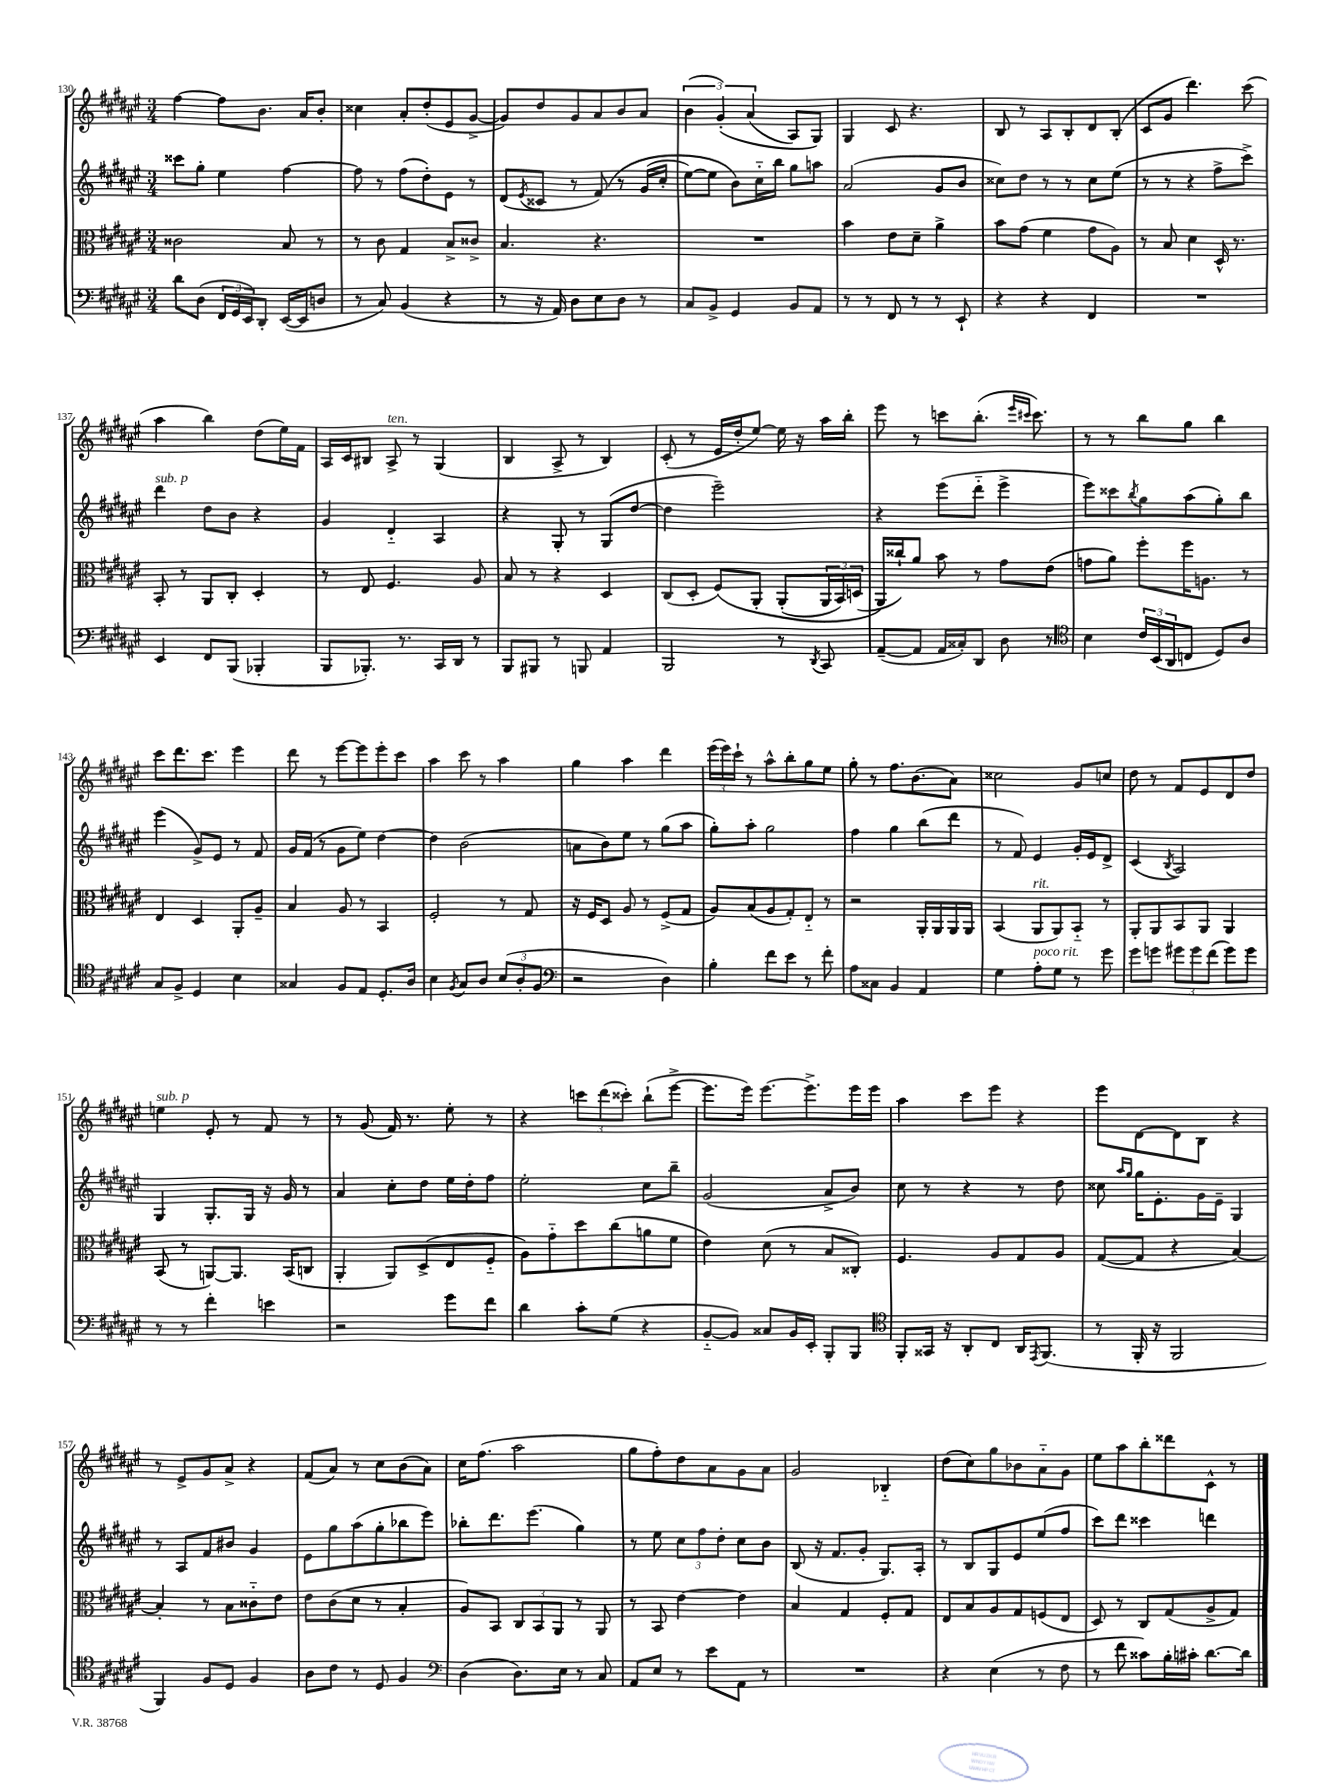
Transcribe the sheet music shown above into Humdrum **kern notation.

**kern	**kern	**kern	**kern
*staff4	*staff3	*staff2	*staff1
*clefF4	*clefC3	*clefG2	*clefG2
*k[f#c#g#d#a#e#]	*k[f#c#g#d#a#e#]	*k[f#c#g#d#a#e#]	*k[f#c#g#d#a#e#]
*M3/4	*M3/4	*M3/4	*M3/4
8d#	2c##	8ccc##	[4ff#
(8D#	.	8gg#'	.
24FF#	.	4ee#	8ff#]
24GG#	.	.	.
24EE#)	.	.	.
8DD#'	.	.	8.b
([16EE#	8B	[4ff#	.
16EE#]	.	.	16a#
8D	8r	.	8b'
=	=	=	=
8r	8r	8ff#]	4cc##
8C#)	8c#	8r	.
(4BB	4G#	(8ff#	8a#'
.	.	8dd#')	(8dd#'
4r	8B^	8e#	8e#
.	8c##^	8r	[8g#^
=	=	=	=
8r	4.B	(8d#	8g#])
.	.	8qe#	.
16r	.	8c##	8dd#
16AA#)	.	.	.
8D#	.	8r	8g#
8E#	4.r	&(8f#)	8a#
8D#	.	8r	8b
8r	.	(16g#	8a#
.	.	16cc#'	.
=	=	=	=
8C#	2.r	[8ee#)	(6b
8BB^	.	8ee#]	.
.	.	.	&(6g#')
4GG#	.	8b&)	.
.	.	.	(6a#
.	.	16cc#'~	.
.	.	16bb	.
8BB	.	8gg#	8A#)
8AA#	.	8aa	8G#&)
=	=	=	=
8r	4b	(2a#	4G#
8r	.	.	.
8FF#	8e#	.	8c#
8r	8d#~	.	4.r
8r	4a#^	8g#	.
8EE#`	.	8b	.
=	=	=	=
4r	8b	8cc##)	8B
.	(8g#	8dd#	8r
4r	4f#	8r	8A#
.	.	8r	8B'
4FF#	8g#	8cc##	8d#
.	8A#)	(8ee#	(8B'
=	=	=	=
2.r	8r	8r	8c#
.	8B	8r	8g#
.	4d#	4r	4.ddd#)
.	16D#^^	8ff#^	.
.	8.r	.	.
.	.	8ccc#^)	(8ccc#
=	=	=	=
4EE#	8BB'	4ddd#	4aa#
.	8r	.	.
8FF#	8AA#	8dd#	4bb)
(8BBB	8C#'	8b	.
4BBB-'	4D#'	4r	(8dd#
.	.	.	16ee#)
.	.	.	16f#
=	=	=	=
8BBB	8r	4g#	16A#
.	.	.	16c#
8.BBB-')	8E#	.	8B#
.	4.F#	4d#'~	8A#^
8.r	.	.	.
.	.	.	8r
16CC#	.	4A#	(4G#
16DD#	.	.	.
8r	8A#	.	.
=	=	=	=
8BBB	8B	4r	4B
8BBB#	8r	.	.
8r	4r	8G#'	8A#^
8BBB	.	8r	8r
4AA#	4D#	(8G#	4B)
.	.	[8dd#	.
=	=	=	=
2BBB	(8C#	4dd#]	(8c#'
.	8D#'	.	8r
.	&(8F#)	2eee#~)	16e#
.	.	.	16dd#'
.	8AA#'	.	[8ee#)
8r	(8AA#'	.	16ee#]
.	.	.	16r
8qDD#	.	.	.
8CC#	24AA#	.	16aa#
.	24BB)	.	.
.	.	.	16bb'
.	(24D	.	.
=	=	=	=
([8AA#~	16AA#&)	4r	8eee#
.	16cc##`)	.	.
8AA#]	8a#	.	8r
16AA#	8b	(8eee#	8ccc
16C##')	.	.	.
8DD#	8r	8ddd#'~	(8.bb'
8D#	8g#	4eee#^	.
.	.	.	16qqeee#
.	.	.	16qqccc#
.	.	.	8.ccc#)
8r	(8e#	.	.
=	=	=	=
*clefC4	*	*	*
4B	8g	8eee#)	8r
.	8a#)	8ccc##	8r
.	.	8qbb	.
24c#	8ff#'	8gg#	8bb
(24BB	.	.	.
24AA#	.	.	.
8C	16ff#	(8aa#	8gg#
.	8.A	.	.
8D#)	.	8gg#')	4bb
8A#	8r	8bb	.
=	=	=	=
8G#	4E#	(4eee#	8ccc#
8F#^	.	.	8.ddd#
4D#	4D#	8g#^)	.
.	.	.	8.ccc#
.	.	8e#	.
4B	8AA#'	8r	4eee#
.	8A#~	8f#	.
=	=	=	=
4G##	4B	16g#	8ddd#
.	.	(16f#	.
.	.	8r	8r
8F#	8A#	8g#	[8eee#
8E#	8r	8ee#)	8eee#]
8.D#'	4BB	[4dd#	8eee#'
.	.	.	8ccc#
16A#	.	.	.
=	=	=	=
4B	2F#'	4dd#]	4aa#
8qF#	.	.	.
8G#	.	(2b	8ccc#
8A#	.	.	8r
(12B	8r	.	4aa#
12A#'	.	.	.
.	8G#	.	.
12F#	.	.	.
=	=	=	=
*clefF4	*	*	*
2r	16r	8a	4gg#
.	16F#	.	.
.	8D#	8b)	.
.	8A#	8ee#	4aa#
.	8r	8r	.
4D#)	(8F#^	(8gg#	4ddd#
.	8G#	8aa#	.
=	=	=	=
4B'	8A#)	8gg#')	(24eee#
.	.	.	24eee#)
.	.	.	24ccc#`
.	(8B	8aa#'	8r
8f#	8A#	2gg#	8aa#^^
8e#	8G#')	.	8bb'
8r	8E#'~	.	8gg#
8f#'	8r	.	8ee#
=	=	=	=
8A#	2r	4ff#	8gg#'
8C##	.	.	8r
4BB	.	4gg#	8.ff#
.	.	.	(8.b
4AA#	16AA#'	(8bb	.
.	16AA#	.	.
.	16AA#	8ddd#	8a#)
.	16AA#	.	.
=	=	=	=
4G#	(4BB	8r	2cc##
.	.	8f#)	.
8A#'	8AA#	4e#	.
8G#	8AA#)	.	.
8r	8BB'~	16g#'	8g#
.	.	16e#	.
8g#	8r	8d#^	8cc
=	=	=	=
8g#	8AA#'	(4c#	8dd#
8g	8AA#	.	8r
.	.	8qB	.
12g#	8BB	2A#)	8f#
12g#	.	.	.
.	8AA#	.	8e#
(12f#	.	.	.
8g#)	4AA#	.	8d#
8g#	.	.	8dd#
=	=	=	=
8r	(8BB	4G#	4ee
8r	8r	.	.
4f#'	[8AA)	8.G#'	8e#'
.	8.AA]	.	8r
.	.	16G#	.
4e	.	16r	8f#
.	(16BB	16g#	.
.	8C	8r	8r
=	=	=	=
2r	4AA#'	4a#	8r
.	.	.	(8g#
.	8AA#)	8cc#'	16f#)
.	.	.	8.r
.	(8D#^	8dd#	.
8g#	8E#	16ee#	8ee#'
.	.	16dd#'	.
8f#	8F#'~	8ff#	8r
=	=	=	=
4d#	8A#)	2ee#'	4r
.	8g#'~	.	.
8c#'	8dd#	.	12ccc
.	.	.	(12ddd#
(8G#	(8cc#	.	.
.	.	.	12ccc##')
4r	8a	8cc#	(8bb`
.	8f#	8bb~	[8eee#^
=	=	=	=
[8BB'~	4e#)	(2g#	8.eee#]
8BB])	.	.	.
.	.	.	16eee#)
8C##	(8d#	.	[8.eee#
16BB	8r	.	.
16EE#'	.	.	8.eee#^]
8BBB'	8B	8a#^	.
8BBB	8C##')	8b)	16eee#
.	.	.	16eee#
=	=	=	=
*clefC4	*	*	*
8FF#'	4.F#	8cc#	4aa#
16GG##	.	8r	.
16r	.	.	.
8AA#'	.	4r	8ccc#
8C#	8A#	.	8eee#
16AA#	8G#	8r	4r
8qEE#	.	.	.
(8.FF#	.	.	.
.	8A#	8dd#	.
=	=	=	=
8r	([8G#	8cc##	8eee#
.	.	16qqaa#	.
.	.	16qqgg#	.
16FF#'	8G#]	16gg#	[8d#
16r	.	8.e#'	.
2FF#	4r	.	8d#]
.	.	16g#	8B
.	.	16e#~	.
.	[4B)	4G#	4r
=	=	=	=
4FF#)	4B']	8r	8r
.	.	8A#	8e#^
8F#	8r	8f#	8g#
8D#	8B	8b#	8a#^
4F#	8c##'~	4g#	4r
.	8e#	.	.
=	=	=	=
8A#	8e#	8e#	(8f#
8c#	(8c#	8gg#	8a#)
8r	8d#	(8aa#	8r
8D#	8r	8gg#'	8cc#
4F#	4B'	8bb-	(8b
.	.	8eee#)	8a#)
=	=	=	=
*clefF4	*	*	*
(4D#	8A#)	8bb-'	16cc#
.	.	.	(8.ff#
.	8BB	8.ddd#	.
8.D#)	12C#	.	2aa#
.	.	(8.eee#	.
.	12BB	.	.
.	12AA#	.	.
16E#	.	.	.
8r	8r	4gg#)	.
8C#	8AA#	.	.
=	=	=	=
8AA#	8r	8r	8gg#
8E#	8BB	8ee#	8ff#')
8r	[4e#	12cc#	8dd#
.	.	12ff#	.
8e#	.	.	8a#
.	.	12dd#'	.
8AA#	4e#]	8cc#	8g#
8r	.	8b	8a#
=	=	=	=
2.r	4B	(8B	2g#
.	.	16r	.
.	.	8.f#	.
.	4G#	.	.
.	.	8g#'	.
.	8F#'	8.G#)	4B-'~
.	8G#	.	.
.	.	16A#'	.
=	=	=	=
4r	8E#	8r	(8dd#
.	8B	8B	8cc#)
(4E#	8A#	8G#	8gg#
.	8G#	8e#	8b-
8r	(8F	(8ee#	8a#'~
8F#	8E#	8ff#	8g#
=	=	=	=
8r	8D#)	8ccc#)	8ee#
8f#	8r	8ddd#	8aa#
8c##)	8C#	4ccc##	8bb'
16B'	(8G#	.	8ddd##
16c#'	.	.	.
[8.d#	8A#^	4ddd	8c#^^
.	8G#)	.	8r
16d#]	.	.	.
==	==	==	==
*-	*-	*-	*-
